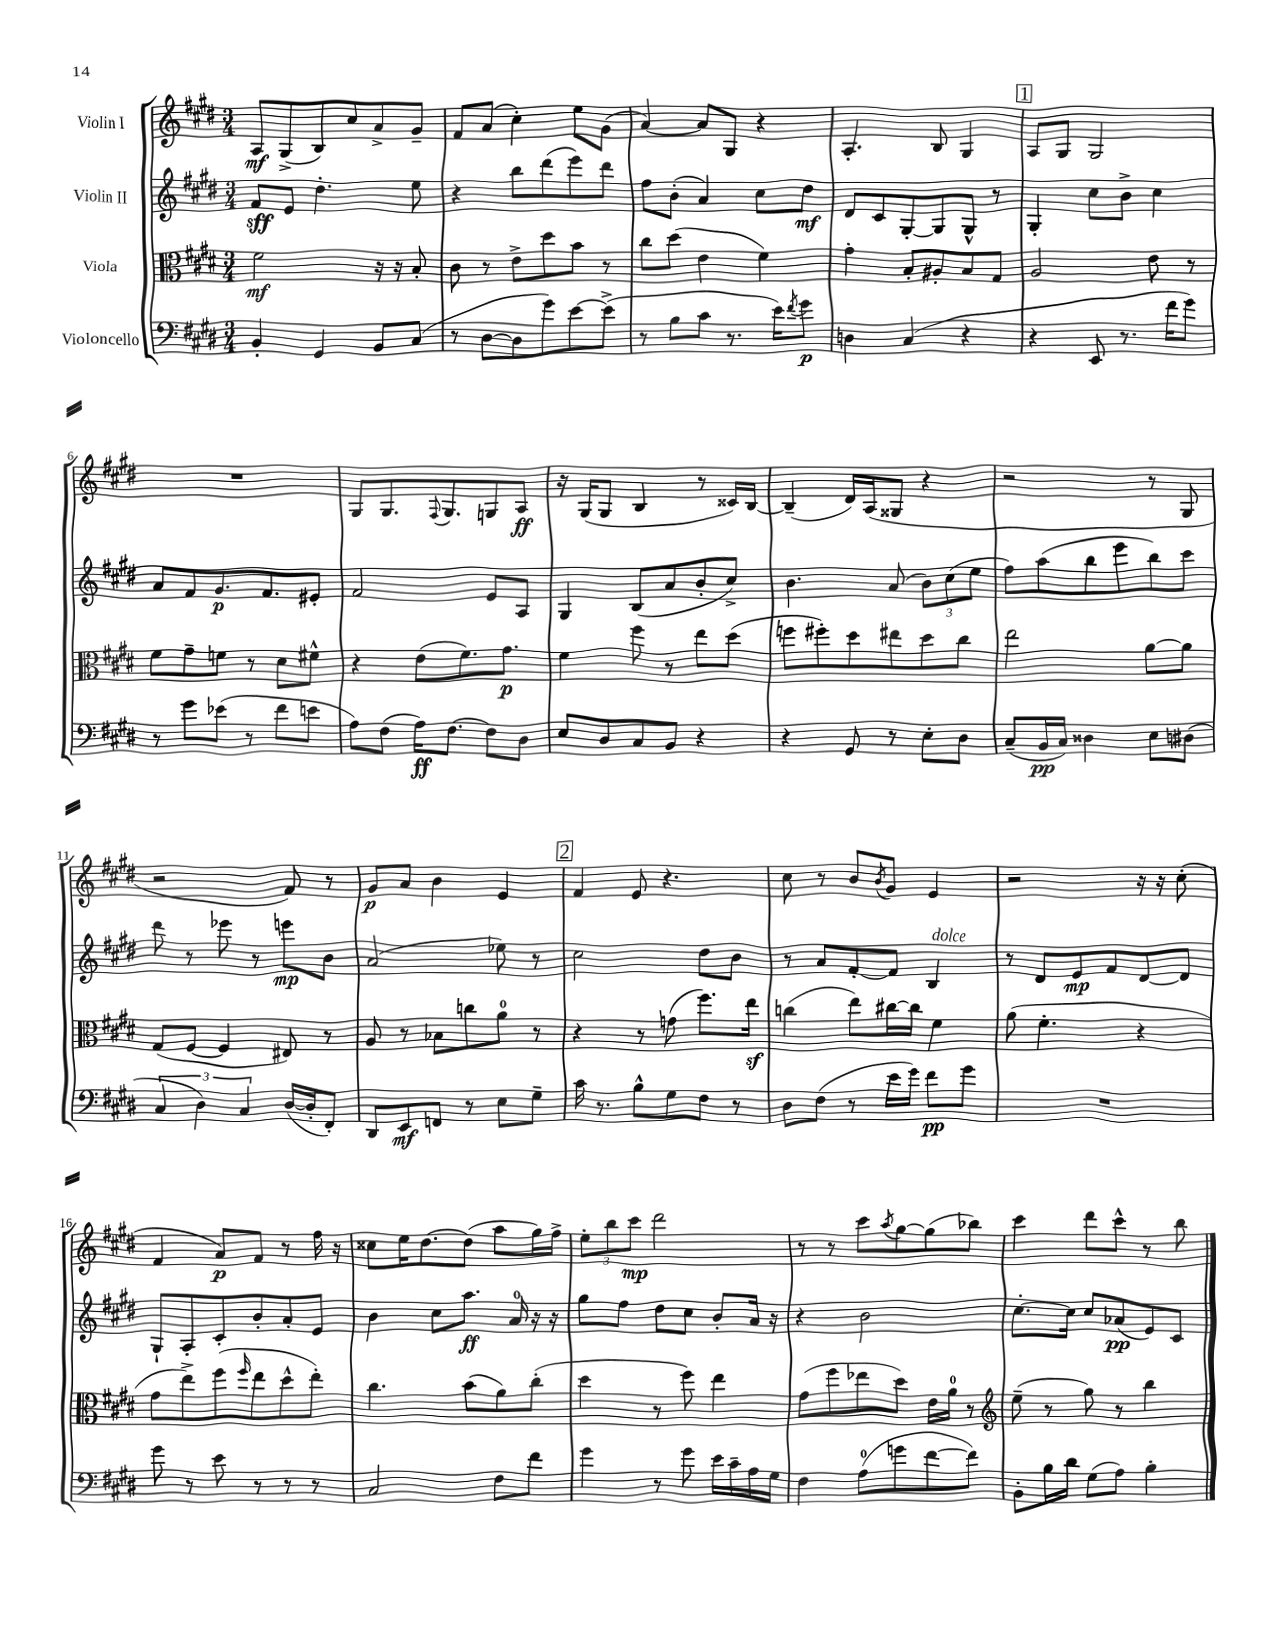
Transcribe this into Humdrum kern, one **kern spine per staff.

**kern	**kern	**kern	**kern
*staff4	*staff3	*staff2	*staff1
*clefF4	*clefC3	*clefG2	*clefG2
*k[f#c#g#d#]	*k[f#c#g#d#]	*k[f#c#g#d#]	*k[f#c#g#d#]
*M3/4	*M3/4	*M3/4	*M3/4
4BB'	2f#	8f#	8A
.	.	8e	(8G#^
4GG#	.	4.dd#'	8B)
.	.	.	8cc#
8BB	16r	.	8a^
.	16r	.	.
(8C#	8B'	8ee	8g#~
=	=	=	=
8r	8c#	4r	8f#
[8D#	8r	.	(8a
8D#]	8e^	8bb	4cc#')
8g#)	8dd#	(8ddd#	.
[8e	8b	8eee)	8ee
(8e^]	8r	8ddd#	(8g#
=	=	=	=
8r	8cc#	8ff#	[4a)
8B	(8dd#	(8b'	.
8c#	4e	4a)	8a]
8.r	.	.	8G#
.	4f#)	8cc#	4r
16e)	.	.	.
8qf#	.	.	.
8g#	.	8dd#	.
=	=	=	=
4D	4g#'	8d#	4.A'
.	.	8c#	.
(4C#	8B'	[8G#'	.
.	8A#'	8G#]	8B
4r	8B	8G#^^	4G#
.	8G#	8r	.
=	=	=	=
4r	2A	4G#'	8A
.	.	.	8G#
8EE	.	8cc#	2G#
8.r	.	8b^	.
.	8e	4cc#	.
16f#	.	.	.
8g#)	8r	.	.
=	=	=	=
8r	8f#	8a	2.r
8g#	8g#~	8f#	.
(8e-	8f	8.g#	.
8r	8r	.	.
.	.	8.f#	.
8f#	8d#	.	.
8e	8f#^^	8e#'	.
=	=	=	=
8A)	4r	2f#	8G#
(8F#	.	.	8.G#
16A)	(8e	.	.
.	.	.	8qqF#
[8.F#	.	.	8.G#
.	8.f#)	.	.
8F#]	.	8e	8G
.	8.g#	.	.
8D#	.	8A	8A
=	=	=	=
8E	4f#	4G#	16r
.	.	.	(16G#
8D#	.	.	8G#
8C#	8ff#	(8B	4B
8BB	8r	8a	.
4r	8ee	8b'	8r
.	(8dd#	8cc#^)	16c##)
.	.	.	[16B
=	=	=	=
4r	8ff	4.b	(4B~]
.	8ff#')	.	.
8GG#	8dd#	.	16d#)
.	.	.	(16A
8r	8ee#	(8a	8G##
8E'	8dd#	12b)	4r
.	.	(12cc#	.
8D#	8cc#	.	.
.	.	12ee	.
=	=	=	=
(8C#~	2ee	8ff#)	2r
16BB	.	(8aa	.
16C#)	.	.	.
4D##	.	8bb	.
.	.	8eee	.
8E	[8a	8bb)	8r
(8D#	8a]	8ccc#	8G#
=	=	=	=
6C#	(8G#	8ddd#	2r
.	[8F#	8r	.
6D#)	.	.	.
.	4F#]	8eee-	.
6C#	.	.	.
.	.	8r	.
([16D#	8E#)	8eee	8f#)
16D#']	.	.	.
8FF#')	8r	8b	8r
=	=	=	=
8DD#	8A	(2a	8g#
8EE	8r	.	8a
8FF	8B-	.	4b
8r	8cc	.	.
8E	8a	8ee-)	4e
8G#~	8r	8r	.
=	=	=	=
16c#	4r	2cc#	4f#
8.r	.	.	.
8B^^	8r	.	8e
8G#	(8g	.	4.r
8F#	8.ff#)	8dd#	.
8r	.	8b	.
.	16ee	.	.
=	=	=	=
8D#	(4cc	8r	8cc#
(8F#	.	8a	8r
8r	8ee)	[8f#'	8b
.	.	.	8qb
16e	[16cc#	8f#]	8g#
16g#)	16cc#]	.	.
8f#	4f#	4B	4e
8g#	.	.	.
=	=	=	=
2.r	(8a	8r	2r
.	4.f#'	8d#	.
.	.	8e	.
.	.	8f#	.
.	4r	[8d#	16r
.	.	.	16r
.	.	8d#]	(8cc#'
=	=	=	=
8g#	8g#	8G#`	4f#
8r	8ee^)	8A'	.
8e	(8ff#	8c#'	8a)
.	16qqff#	.	.
8r	8ee	8b'	8f#
8r	8dd#^^	8a'	8r
8r	8ee')	8e	16ff#
.	.	.	16r
=	=	=	=
2C#	4.cc#	4b	8cc##
.	.	.	16ee
.	.	.	[8.dd#
.	.	8cc#	.
.	(8b	8.aa	(8dd#]
8F#	8a)	.	8aa
.	.	16a	.
8f#	(8cc#'	16r	16gg#)
.	.	16r	16ff#^
=	=	=	=
4g#	4dd#	8gg#	12ee'
.	.	.	12bb
.	.	8ff#	.
.	.	.	12ccc#
8r	8r	8dd#	2ddd#
8g#	8ff#)	8cc#	.
16e	4ee	8b'	.
16c#~	.	.	.
16A	.	16a	.
16G#	.	16r	.
=	=	=	=
4F#	(8g#	4r	8r
.	8ff#	.	8r
(8A	8ee-	2b	8ccc#
.	.	.	8qaa
8g	8dd#)	.	[8gg#
[8f#	16e	.	(8gg#]
.	16a	.	.
8f#])	8r	.	8bb-)
=	=	=	=
*	*clefG2	*	*
8BB'	(8ee~	[8.cc#'	4ccc#
16B	8r	.	.
16d#	.	16cc#]	.
(8G#	8gg#)	8cc#	8ddd#
8A)	8r	(8a-	8ccc#^^
4B'	4bb	8e)	8r
.	.	8c#	8bb
==	==	==	==
*-	*-	*-	*-
